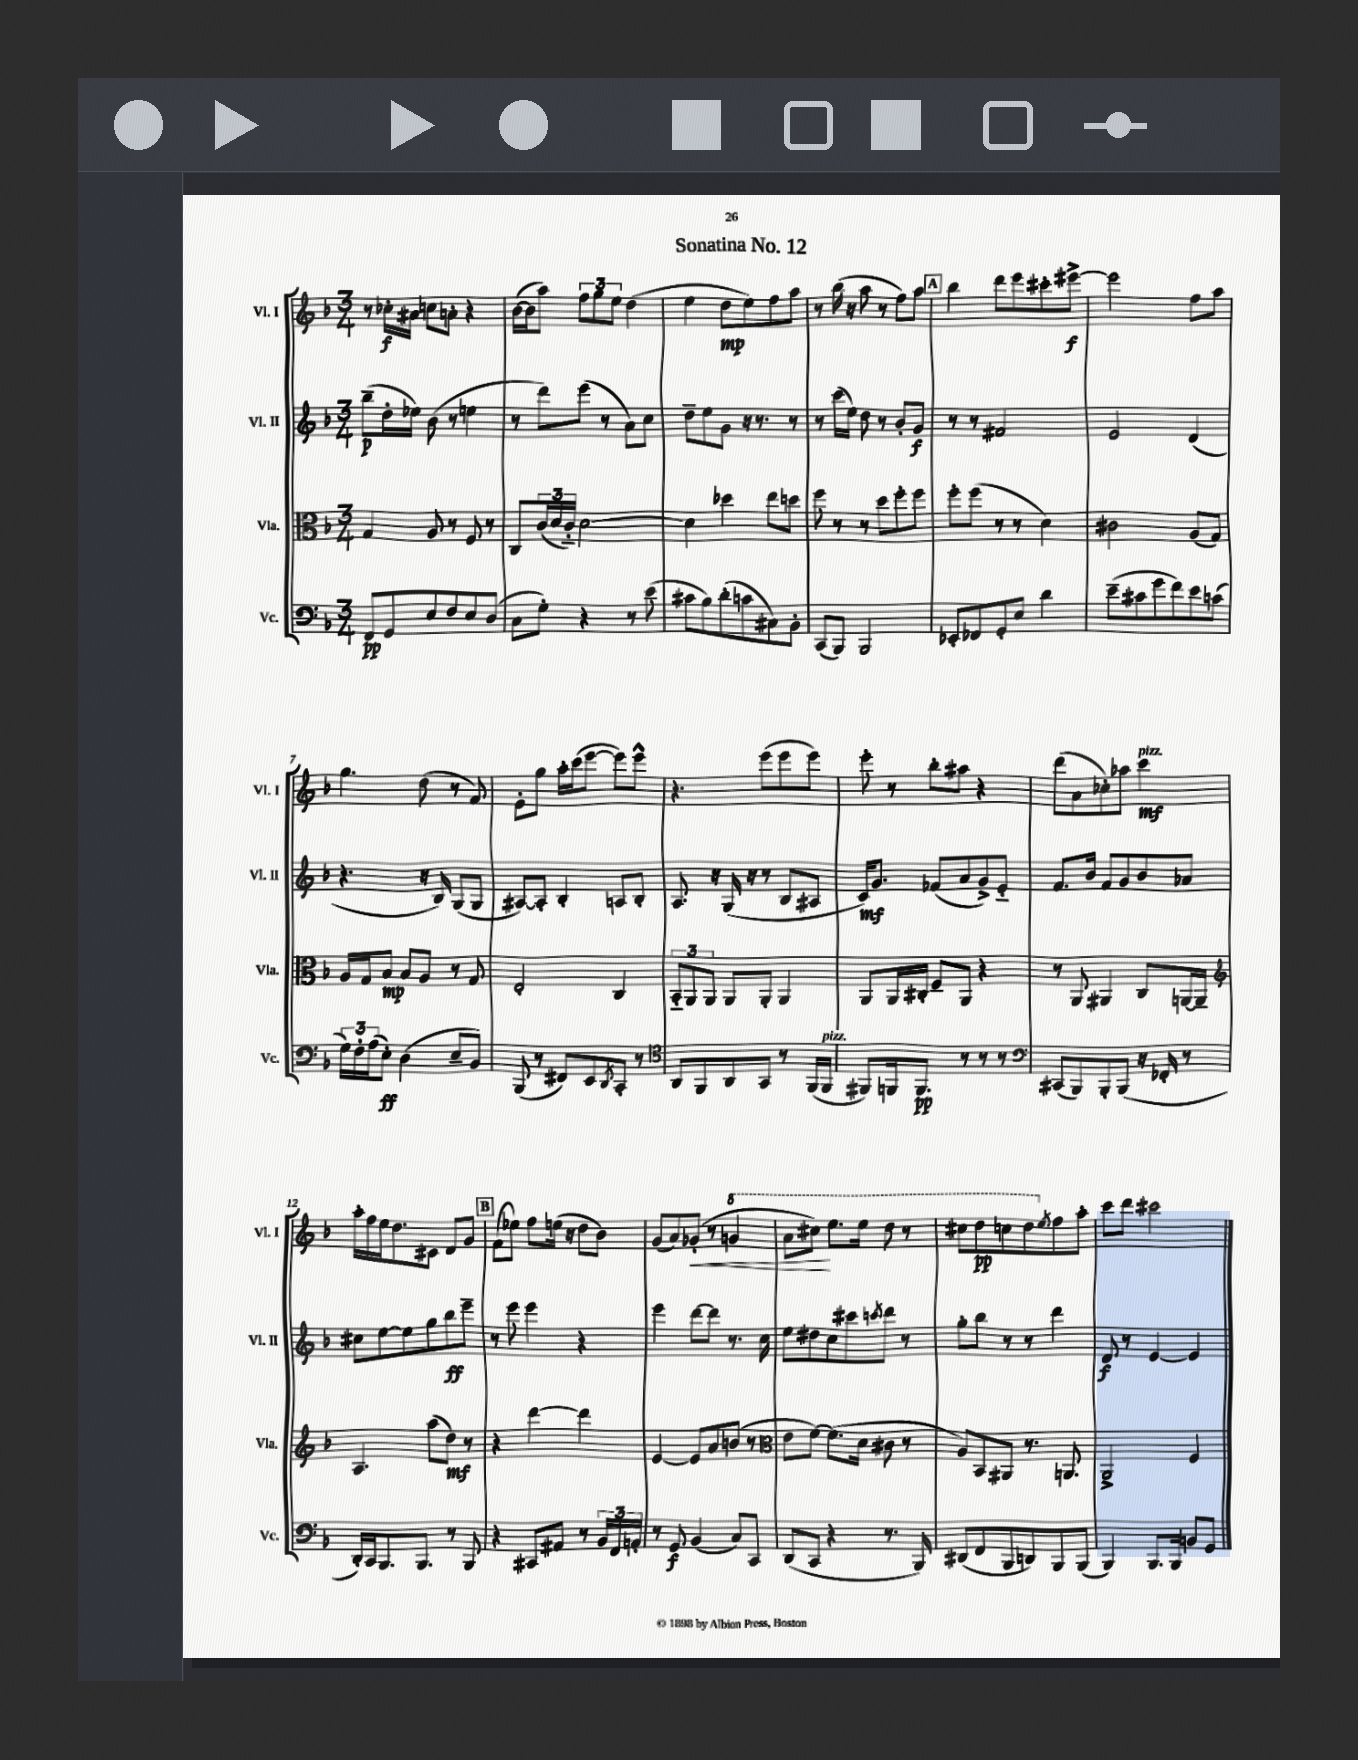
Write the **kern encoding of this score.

**kern	**dynam	**kern	**dynam	**kern	**dynam	**kern	**dynam
*part4	*part4	*part3	*part3	*part2	*part2	*part1	*part1
*staff4	*staff4	*staff3	*staff3	*staff2	*staff2	*staff1	*staff1
*I"Vc.	*	*I"Vla.	*	*I"Vl. II	*	*I"Vl. I	*
*I'Vc.	*	*I'Vla.	*	*I'Vl. II	*	*I'Vl. I	*
*clefF4	*	*clefC3	*	*clefG2	*	*clefG2	*
*k[b-]	*	*k[b-]	*	*k[b-]	*	*k[b-]	*
*M3/4	*	*M3/4	*	*M3/4	*	*M3/4	*
=1	=1	=1	=1	=1	=1	=1	=1
8FF/L	pp	4G/	.	(8bb-~\L	p	8r	.
8GG/	.	.	.	16dd'\L	.	16cc-X'\LL	f
.	.	.	.	16ee-X\JJ)	.	16a#X\JJ	.
8E/	.	8A/	.	(8b-\	.	8ccn\L	.
8F/	.	8r	.	8r	.	8an'\J	.
8E/	.	8F/	.	4een\	.	4r	.
(8D/J	.	8r	.	.	.	.	.
=2	=2	=2	=2	=2	=2	=2	=2
8C\L	.	8C/L	.	8r	.	([16b-\LL	.
.	.	.	.	.	.	16b-\J]	.
8G'\J)	.	(24c/L	.	8ddd\L)	.	8aa\J)	.
.	.	24d/	.	.	.	.	.
.	.	24c/JJ)	.	.	.	.	.
4r	.	[2d\	.	(8eee\J	.	12ff\L	.
.	.	.	.	.	.	12gg\	.
.	.	.	.	8r	.	.	.
.	.	.	.	.	.	12ee\J	.
8r	.	.	.	8a\L)	.	(4dd\	.
(8e\	.	.	.	8cc\J	.	.	.
=3	=3	=3	=3	=3	=3	=3	=3
8c#X\L	.	4d\]	.	8dd~\L	.	4ee\	.
8B-\)	.	.	.	8ee\	.	.	.
(8d'\	.	4dd-X\	.	8g\J	.	8dd\L	mp
8cn\	.	.	.	16r	.	8ee\)	.
.	.	.	.	8.r	.	.	.
8C#X\)	.	8ee\L	.	.	.	8ff\	.
8BB-'\J	.	8ddn\J	.	8r	.	8aa\J	.
=4	=4	=4	=4	=4	=4	=4	=4
(8CC/L	.	8ff\	.	8r	.	8r	.
8BBB-/J)	.	8r	.	(16ccc\LL	.	(16bb-\	.
.	.	.	.	16ee\JJ)	.	16r	.
2BBB-/	.	8r	.	8dd\	.	8aa\	.
.	.	8dd\L	.	8r	.	8r	.
.	.	8ff'\	.	8b-'/L	.	8ff\L)	.
.	.	8ff\J	.	8g/J	f	8aa\J	.
!!LO:REH:place=s1:t=A
=5	=5	=5	=5	=5	=5	=5	=5
8EE-X'/L	.	8ff'\L	.	8r	.	4bb-\	.
8FF-X/	.	(8ff\J	.	8r	.	.	.
8GG'/	.	8r	.	2f#X/	.	8ddd\L	.
8E/J	.	8r	.	.	.	8eee\	.
4d\	.	4d\)	.	.	.	8ccc#X'\	.
.	.	.	.	.	.	[8eee#X^\J	f
=6	=6	=6	=6	=6	=6	=6	=6
(8e~\L	.	2c#X\	.	2e/	.	2eee#\]	.
8c#X\	.	.	.	.	.	.	.
8g\	.	.	.	.	.	.	.
8f\)	.	.	.	.	.	.	.
8e\	.	(8A/L	.	(4d/	.	8ff\L	.
(8cn\J	.	8G/J)	.	.	.	8aa\J	.
!!LO:LB:g=z
=7	=7	=7	=7	=7	=7	=7	=7
24G\LL)	.	16A/LL	.	4.r	.	4.gg\	.
24F'\	.	.	.	.	.	.	.
.	.	16G/J	.	.	.	.	.
(24A\J	.	.	.	.	.	.	.
8E'\J)	ff	8B-/J	mp	.	.	.	.
(4D\	.	8B-/L	.	.	.	.	.
.	.	8A/J	.	16r	.	(8dd\	.
.	.	.	.	16B-/)	.	.	.
8E~/L	.	8r	.	(8G/L	.	8r	.
8BB-/J)	.	8G/	.	8G/J	.	8f/)	.
=8	=8	=8	=8	=8	=8	=8	=8
(8BBB-/	.	2E'/	.	[8A#X/L)	.	8e'\L	.
8r	.	.	.	8A#'/J]	.	8gg\J	.
8FF#X/L)	.	.	.	4B-'/	.	16aa'\LL	.
.	.	.	.	.	.	(16ccc\J	.
8EE/	.	.	.	.	.	[8eee\J	.
8qDD/	.	.	.	.	.	.	.
8CC'/J	.	4C/	.	8An/L	.	8eee\L])	.
8r	.	.	.	8B-'/J	.	8eee^^\J	.
=9	=9	=9	=9	=9	=9	=9	=9
*clefC4	*	*	*	*	*	*	*
8AA/L	.	12BB-/L	.	8.A/	.	4.r	.
.	.	12AA/	.	.	.	.	.
8FF/	.	.	.	.	.	.	.
.	.	12AA/J	.	.	.	.	.
.	.	.	.	16r	.	.	.
8AA/	.	8AA/L	.	(16G/	.	.	.
.	.	.	.	16r	.	.	.
8GG/J	.	8AA'/J	.	8r	.	(8eee\L	.
8r	.	4AA/	.	8B-/L	.	8eee\	.
(16FF/LL	.	.	.	8A#X/J	.	8eee\J)	.
!LO:TX:a:i:t=pizz.	!	!	!	!	!	!	!
16FF/JJ	.	.	.	.	.	.	.
=10	=10	=10	=10	=10	=10	=10	=10
8FF#X/L)	.	8AA/L	.	16c/KL)	mf	8eee'\	.
.	.	.	.	8.g/J	.	.	.
16FFn/k	.	16AA/L	.	.	.	8r	.
8.FF/J	pp	16C#X'/JJ	.	.	.	.	.
.	.	8F~/L	.	(8f-X/L	.	8bb-'\L	.
8r	.	8AA/J	.	8a/	.	8aa#X\J	.
8r	.	4r	.	8g^/)	.	4r	.
8r	.	.	.	8e/J	.	.	.
=11	=11	=11	=11	=11	=11	=11	=11
*clefF4	*	*	*	*	*	*	*
(8CC#X/L	.	8r	.	8.f/L	.	(8ddd\L	.
8BBB-/)	.	8AA/	.	.	.	8a\	.
.	.	.	.	16b-/Jk	.	.	.
8BBB-'/	.	4AA#X/	.	8f/L	.	8cc-X'\)	.
(8BBB-/J	.	.	.	8g/	.	8aa-X\J	.
!	!	!	!	!	!	!LO:TX:a:i:t=pizz.	!
16r	.	8C/L	.	8b-/	.	4ccc\	mf
16FF-X'/	.	.	.	.	.	.	.
8r	.	[16AAn/L	.	8a-X/J	.	.	.
.	.	16AA~/JJ]	.	.	.	.	.
!!LO:LB:g=z
=12	=12	=12	=12	=12	=12	=12	=12
*	*	*clefG2	*	*	*	*	*
16DD'/LL)	.	4.A/	.	8cc#X\L	.	16aa'\LL	.
16CC/J	.	.	.	.	.	16ff\	.
8.BBB-/	.	.	.	[8ee\	.	16ee\J	.
.	.	.	.	.	.	8.dd\	.
.	.	.	.	8ee\]	.	.	.
8.BBB-/J	.	.	.	.	.	.	.
.	.	(8aa\L	.	8gg\	.	8c#X\J	.
8r	.	8dd\J)	mf	8bb-\	ff	8d/L	.
8BBB-/	.	8r	.	8eee~\J	.	8g/J	.
!!LO:REH:place=s1:t=B
=13	=13	=13	=13	=13	=13	=13	=13
4r	.	4r	.	8r	.	(8f\L	.
.	.	.	.	8eee\	.	8ee-X\J)	.
8CC#X/L	.	[4ddd\	.	4eee\	.	8ff\L	.
8AA#X/J	.	.	.	.	.	(16een\Jk	.
.	.	.	.	.	.	16r	.
8r	.	4ddd\]	.	4r	.	8dd\L	.
24BB-/LL	.	.	.	.	.	8b-\J)	.
24FF/	.	.	.	.	.	.	.
24AAn'/JJ	.	.	.	.	.	.	.
=14	=14	=14	=14	=14	=14	=14	=14
8r	.	[4e/	.	4eee\	.	(8g/L	.
8GG/	f	.	.	.	.	8a/)	.
!	!	!	!	!	!	!	!LO:HP:b
(4BB-/	.	8e/L]	.	[8ddd\L	.	(8g-X'/J	<
.	.	8a/	.	8ddd\J]	.	8r	.
*	*	*	*	*	*	*8va	*
8C/L)	.	(8bn/J	.	8.r	.	4ggn/	.
8CC/J	.	8r	.	.	.	.	.
.	.	.	.	16cc\	.	.	.
=15	=15	=15	=15	=15	=15	=15	=15
*	*	*clefC3	*	*	*	*	*
(8DD/L	.	8e\L	.	8ee\L	.	8aa\L	.
8CC/J	.	[8f\J)	.	8dd#X\	.	8ccc#X\J)	.
4r	.	(8.f\L]	.	8cc\	.	8.eee\L	[
.	.	.	.	8ccc#X\	.	.	.
.	.	16d\Jk	.	.	.	16eee\Jk	.
.	.	.	.	8qcccn/	.	.	.
8.r	.	8c#X\	.	8ddd\J	.	8ddd\	.
.	.	8r	.	8r	.	8r	.
16BBB-/)	.	.	.	.	.	.	.
=16	=16	=16	=16	=16	=16	=16	=16
(8DD#X/L	.	8A/L)	.	8gg'\L	.	8ccc#X\L	.
8FF/	.	8BB-/	.	8bb-\J	.	8ddd\	pp
8BBB-/	.	8AA#X/J	.	8r	.	8cccn\	.
8DDn/)	.	8.r	.	8r	.	8ddd\	.
*	*	*	*	*	*	*X8va	*
.	.	.	.	.	.	8qee/	.
8BBB-/	.	.	.	4ddd\	.	8ff\	.
.	.	8.AAn/	.	.	.	.	.
(8BBB-/J	.	.	.	.	.	8aa'\J	.
=17	=17	=17	=17	=17	=17	=17	=17
4BBB-/)	.	2AA^/	.	8d/	f	8ccc\L	.
.	.	.	.	8r	.	8ddd\J	.
8.BBB-/L	.	.	.	[4e/	.	2ccc#X\	.
16BBB-/Jk	.	.	.	.	.	.	.
8BBn/L	.	4F/	.	4e/]	.	.	.
8GG/J	.	.	.	.	.	.	.
==	==	==	==	==	==	==	==
*-	*-	*-	*-	*-	*-	*-	*-
